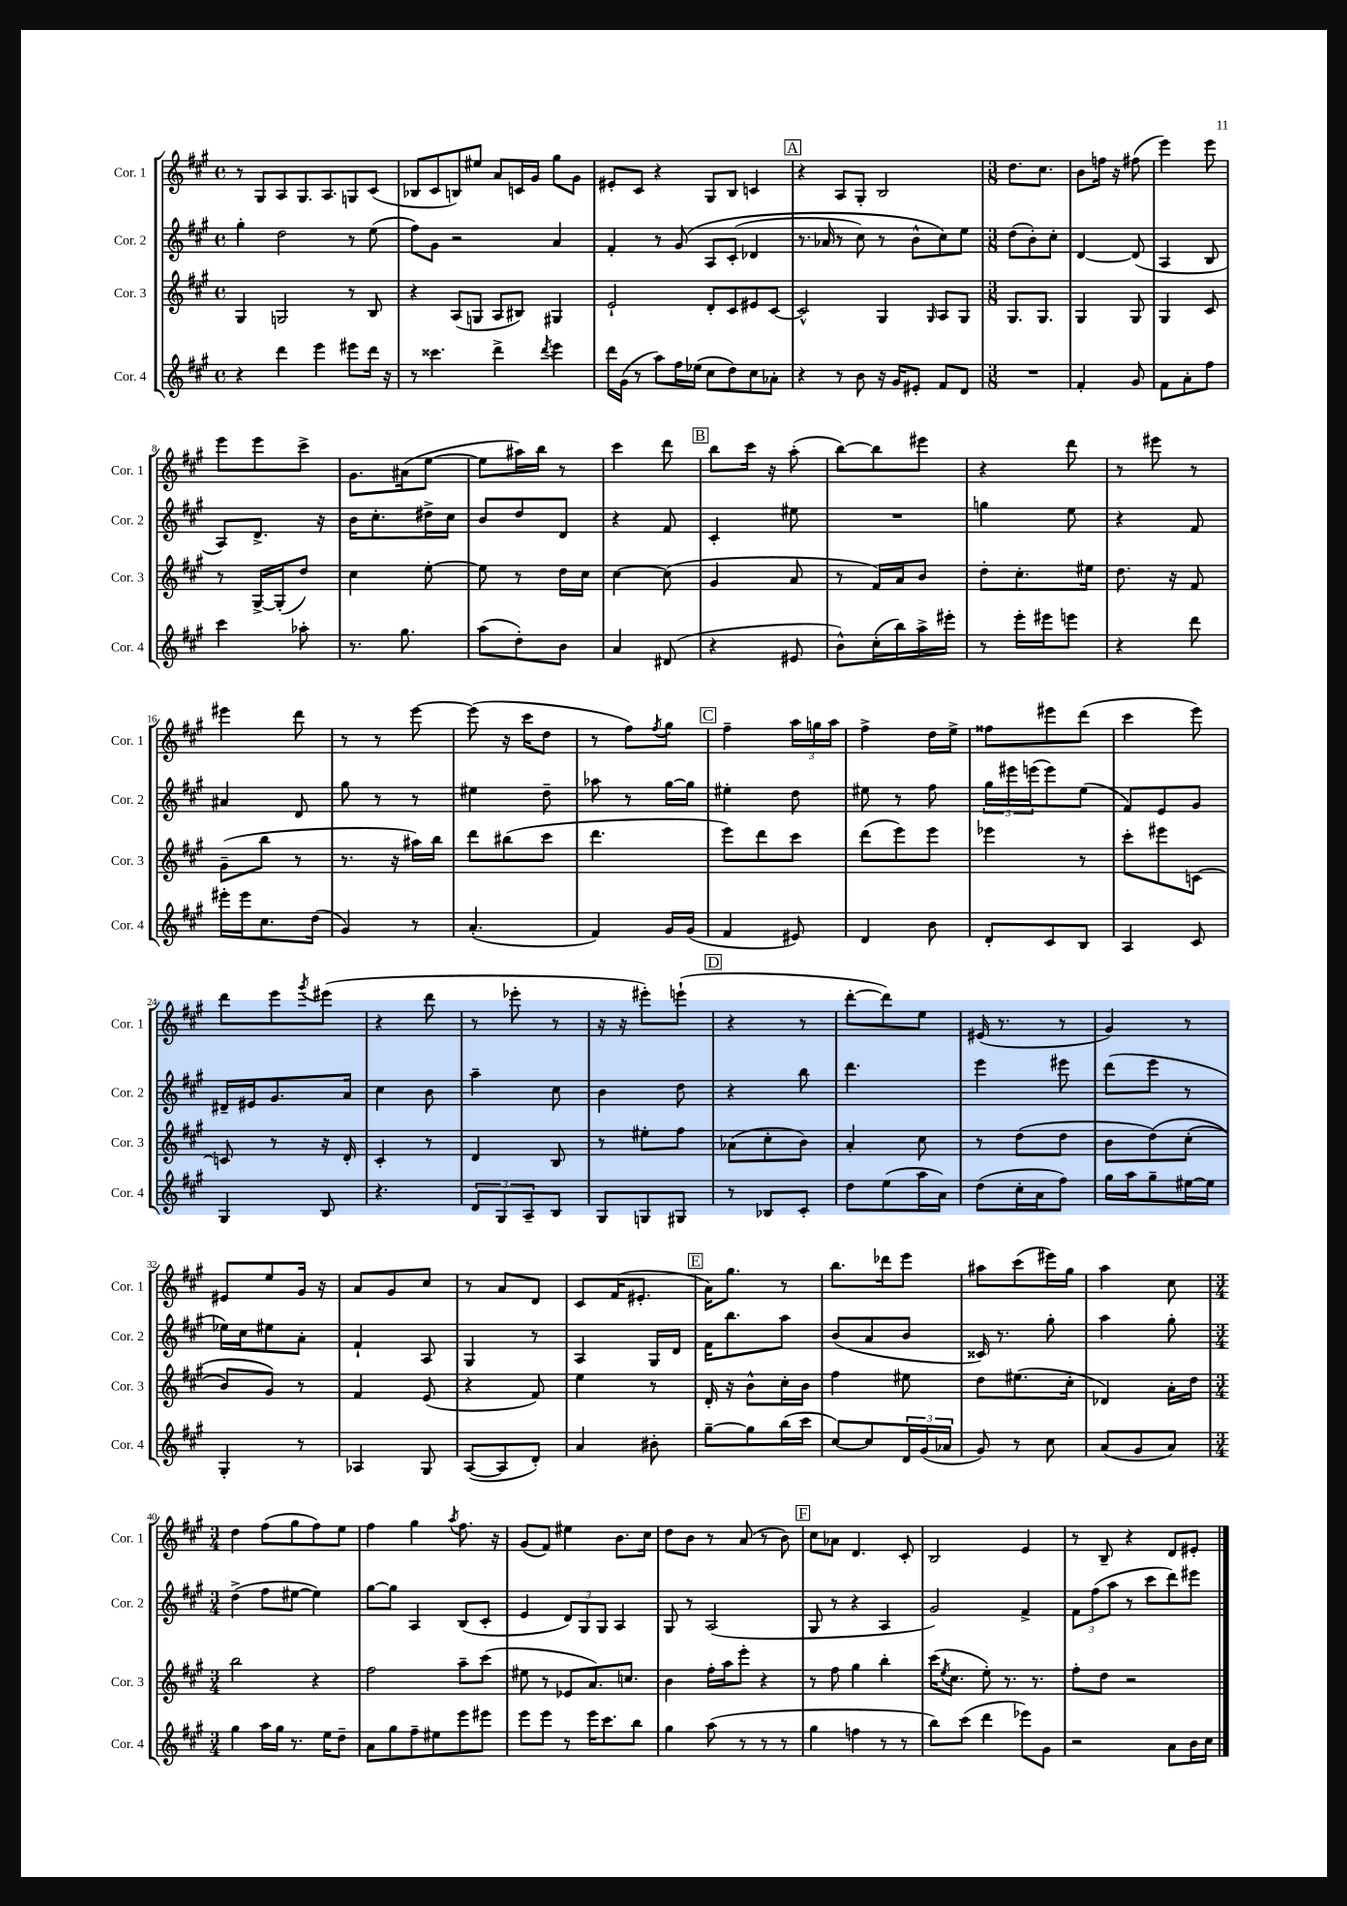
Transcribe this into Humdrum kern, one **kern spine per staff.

**kern	**kern	**kern	**kern
*staff4	*staff3	*staff2	*staff1
*clefG2	*clefG2	*clefG2	*clefG2
*k[f#c#g#]	*k[f#c#g#]	*k[f#c#g#]	*k[f#c#g#]
*M4/4	*M4/4	*M4/4	*M4/4
*met(c)	*met(c)	*met(c)	*met(c)
4r	4G#	4gg#'	8r
.	.	.	8G#
4ddd	2G	2dd	8A
.	.	.	8.G#
4eee	.	.	.
.	.	.	8.A
8eee#	8r	8r	8G
16ddd	8B	(8ee	(8c#
16r	.	.	.
=	=	=	=
8r	4r	8ff#)	8B-
4.ccc##	.	8g#	8c#
.	(8A	2r	8B)
.	8G	.	8ee#
4ddd^	8A	.	8a
.	8B#)	.	16c
.	.	.	16g#
8qddd	.	.	.
4eee	4G#	4a	8gg#
.	.	.	8g#
=	=	=	=
16ddd	2e`	4f#'	8e#'
(16g#	.	.	.
8r	.	.	8c#
8aa)	.	8r	4r
16ff#	.	&(8g#	.
(16ee-	.	.	.
8cc#	8d'	8A	8G#
8dd)	8c#	(8c#'	8B
8cc#	8e#	4d-	4c
8a-'	[8c#	.	.
=	=	=	=
4r	2c#^^]	8.r	4r
.	.	16a-	.
8r	.	8r	8A
8b	.	8cc#)	8G#'
16r	4G#	8r	2B
16g#	.	.	.
8e#'	.	8b^^	.
.	16qqG#	.	.
8f#	8A	8cc#&)	.
8d	8G#	8ee	.
=	=	=	=
*M3/8	*M3/8	*M3/8	*M3/8
4.r	8.G#	(8dd	8.dd
.	.	8b')	.
.	8.G#	.	8.cc#
.	.	8cc#'	.
=	=	=	=
4f#'	4G#	[4d	8b
.	.	.	16ff
.	.	.	16r
8g#	8G#	(8d]	(8ff#
=	=	=	=
8f#	4G#	4A	4eee)
8a'	.	.	.
8ff#	8c#	8B	8eee
=	=	=	=
4ccc#	8r	8A)	8eee
.	[16G#^	8.d^	8eee
.	(16G#']	.	.
8aa-'	8dd)	.	8ccc#^
.	.	16r	.
=	=	=	=
8.r	4cc#	16b	8.g#
.	.	8.cc#'	.
8.gg#	.	.	(16a#
.	[8ee'	16dd#^	[8ee
.	.	16cc#	.
=	=	=	=
(8aa	8ee]	8b	8ee]
8dd')	8r	8dd	16aa#)
.	.	.	16bb
8b	16dd	8d	8r
.	16cc#	.	.
=	=	=	=
4a	[4cc#	4r	4ccc#
(8d#	(8cc#]	8f#	8ddd
=	=	=	=
4r	4g#	4c#'	8bb
.	.	.	16ccc#
.	.	.	16r
8e#	8a	8ee#	(8aa'
=	=	=	=
8b^^)	8r	4.r	[8bb)
(16cc#'	16f#)	.	8bb]
16bb)	16a	.	.
16aa^	8b	.	8eee#
16eee#'	.	.	.
=	=	=	=
8r	8dd'	4gg	4r
16eee'	8.cc#'	.	.
16eee#	.	.	.
8eee	.	8ee	8ddd
.	16ee#	.	.
=	=	=	=
4r	8.dd	4r	8r
.	.	.	8eee#
.	16r	.	.
8ddd	8f#	8f#	8r
=	=	=	=
16eee#'	(8g#~	4a#	4eee#
16eee#	.	.	.
8.cc#	8bb	.	.
.	8r	8d	8ddd
(16dd	.	.	.
=	=	=	=
4g#)	8.r	8gg#	8r
.	.	8r	8r
.	16r	.	.
8r	16aa#)	8r	[8eee
.	16bb	.	.
=	=	=	=
(4.a'	8ddd	4ee#	(8eee]
.	(8bb#	.	16r
.	.	.	16ccc#
.	8ccc#	8dd~	8dd
=	=	=	=
4f#)	4.ddd	8aa-	8r
.	.	8r	8ff#)
.	.	.	8qff#
16g#	.	[16gg#	8gg#
(16g#	.	16gg#]	.
=	=	=	=
4f#	8eee)	4ee#'	4ff#~
.	8ddd	.	.
8e#)	8ccc#	8dd	24aa
.	.	.	24gg
.	.	.	24aa
=	=	=	=
4d	(8ddd	8ee#	4ff#^
.	8eee)	8r	.
8b	8eee	8ff#	16dd
.	.	.	16ee^
=	=	=	=
8d'	4eee-	24gg#	8ff##
.	.	24eee#	.
.	.	(24eee	.
8c#	.	8eee)	8eee#
8B	8r	(8ee	(8ddd
=	=	=	=
4A	8ccc#'	8f#)	4ccc#
.	8eee#	8e	.
8c#	[8c	8g#	8eee)
=	=	=	=
4G#	8c]	16d#~	8ddd
.	.	16e#	.
.	8r	8.g#	8eee
.	.	.	8qggg#
8B	16r	.	(8eee#
.	16d'	16a	.
=	=	=	=
4.r	4c#'	4cc#	4r
.	8r	8b	8ddd
=	=	=	=
12d	4d	4aa~	8r
12G#	.	.	.
.	.	.	8eee-'
12A~	.	.	.
8B	8B	8cc#	8r
=	=	=	=
8G#	8r	4b	16r
.	.	.	16r
8G	8ee#'	.	8eee#')
8G#	8ff#	8dd	(8eee`
=	=	=	=
8r	(8a-	4r	4r
8B-	8cc#'	.	.
8c#'	8b)	8bb	8r
=	=	=	=
8dd	4a'	4.ddd	[8ddd'
(8ee	.	.	8ddd])
16aa	8cc#	.	8ee
16a)	.	.	.
=	=	=	=
(8dd	8r	4eee	(16e#
.	.	.	8.r
16cc#'	(8dd	.	.
16a	.	.	.
8ff#)	8dd	8eee#	8r
=	=	=	=
16gg#	8b	(8ddd	4g#)
16aa	.	.	.
8gg#~	&(8dd)	8eee	.
[16ee#	(8cc#'	8r	8r
16ee#]	.	.	.
=	=	=	=
4G#'	8b)	16ee-)	8e#
.	.	16cc#	.
.	8g#&)	8ee#	8ee
8r	8r	8a'	16g#
.	.	.	16r
=	=	=	=
4A-	4f#	4f#`	8a
.	.	.	8g#
8G#	(8e	8A	8cc#
=	=	=	=
([8A	4r	4G#	8r
8A]	.	.	8a
8d')	8f#)	8r	8d
=	=	=	=
4a	4ee	4A	8c#
.	.	.	(16f#
.	.	.	8.e#'
8b#'	8r	16G#	.
.	.	16d	.
=	=	=	=
[8gg#~	16d'	16f#	16a)
.	16r	8.bb	8.gg#
8gg#]	8b^^	.	.
(16bb	16cc#'	8aa	8r
16ccc#	16b	.	.
=	=	=	=
[8cc#)	4ff#	(8b	8.bb
8cc#]	.	8a	.
.	.	.	16ddd-
24d	8ee#	8b	8eee
(24g#	.	.	.
24a-	.	.	.
=	=	=	=
8g#)	8dd	16c##)	8aa#
.	.	8.r	.
8r	(8.ee#	.	(8ccc#
8cc#	.	8gg#'	16eee#)
.	16cc#'	.	16gg#
=	=	=	=
(8a	4d-)	4aa	4aa
8g#	.	.	.
8a)	16a'	8gg#'	8cc#
.	16dd	.	.
=	=	=	=
*M3/4	*M3/4	*M3/4	*M3/4
4gg#	2bb	(4dd^	4dd
16aa	.	8ff#	(8ff#
16gg#	.	.	.
8.r	.	[8ee#	8gg#
.	4r	4ee#])	8ff#)
16ee	.	.	.
8dd~	.	.	8ee
=	=	=	=
8a	2ff#	[8gg#	4ff#
8gg#	.	8gg#]	.
8ff#~	.	4A	4gg#
8ee#	.	.	.
.	.	.	8qaa
8eee	8aa~	(8B	8.ff#
8eee#	(8ccc#	8c#'	.
.	.	.	16r
=	=	=	=
8eee	8ee#	4e	(8g#
8eee	8r	.	8f#)
8r	8e-	12d)	4ee#
.	.	12G#	.
16eee	8.a)	.	.
.	.	12G#	.
8.ccc#	.	.	.
.	.	4A	8.b
.	8.cc	.	.
8bb	.	.	.
.	.	.	16cc#
=	=	=	=
4gg#	4b	8G#	8dd
.	.	8r	8b
(8aa	16ff#'	(2A	8r
.	16aa	.	.
8r	8eee'	.	(8a
8r	4r	.	8r
8r	.	.	8b)
=	=	=	=
4gg#	8r	8G#	8cc#
.	8ff#	8r	8a-
4ff	4gg#	4r	4.d
8r	4bb'	4A	.
8r	.	.	8c#'
=	=	=	=
8bb)	(16ccc#	2g#)	2B
.	8qee	.	.
.	8.cc#	.	.
(8ccc#	.	.	.
4ddd	8ee')	.	.
.	8.r	.	.
8eee-)	.	4f#^	4e
.	8.r	.	.
8g#	.	.	.
=	=	=	=
2r	8ff#'	12f#	8r
.	.	(12ff#	.
.	8dd	.	8B~
.	.	12aa	.
.	2r	8r	4r
.	.	8ccc#	.
8a	.	8ddd)	8d
16b	.	8eee#	8e#'
16cc#	.	.	.
==	==	==	==
*-	*-	*-	*-
